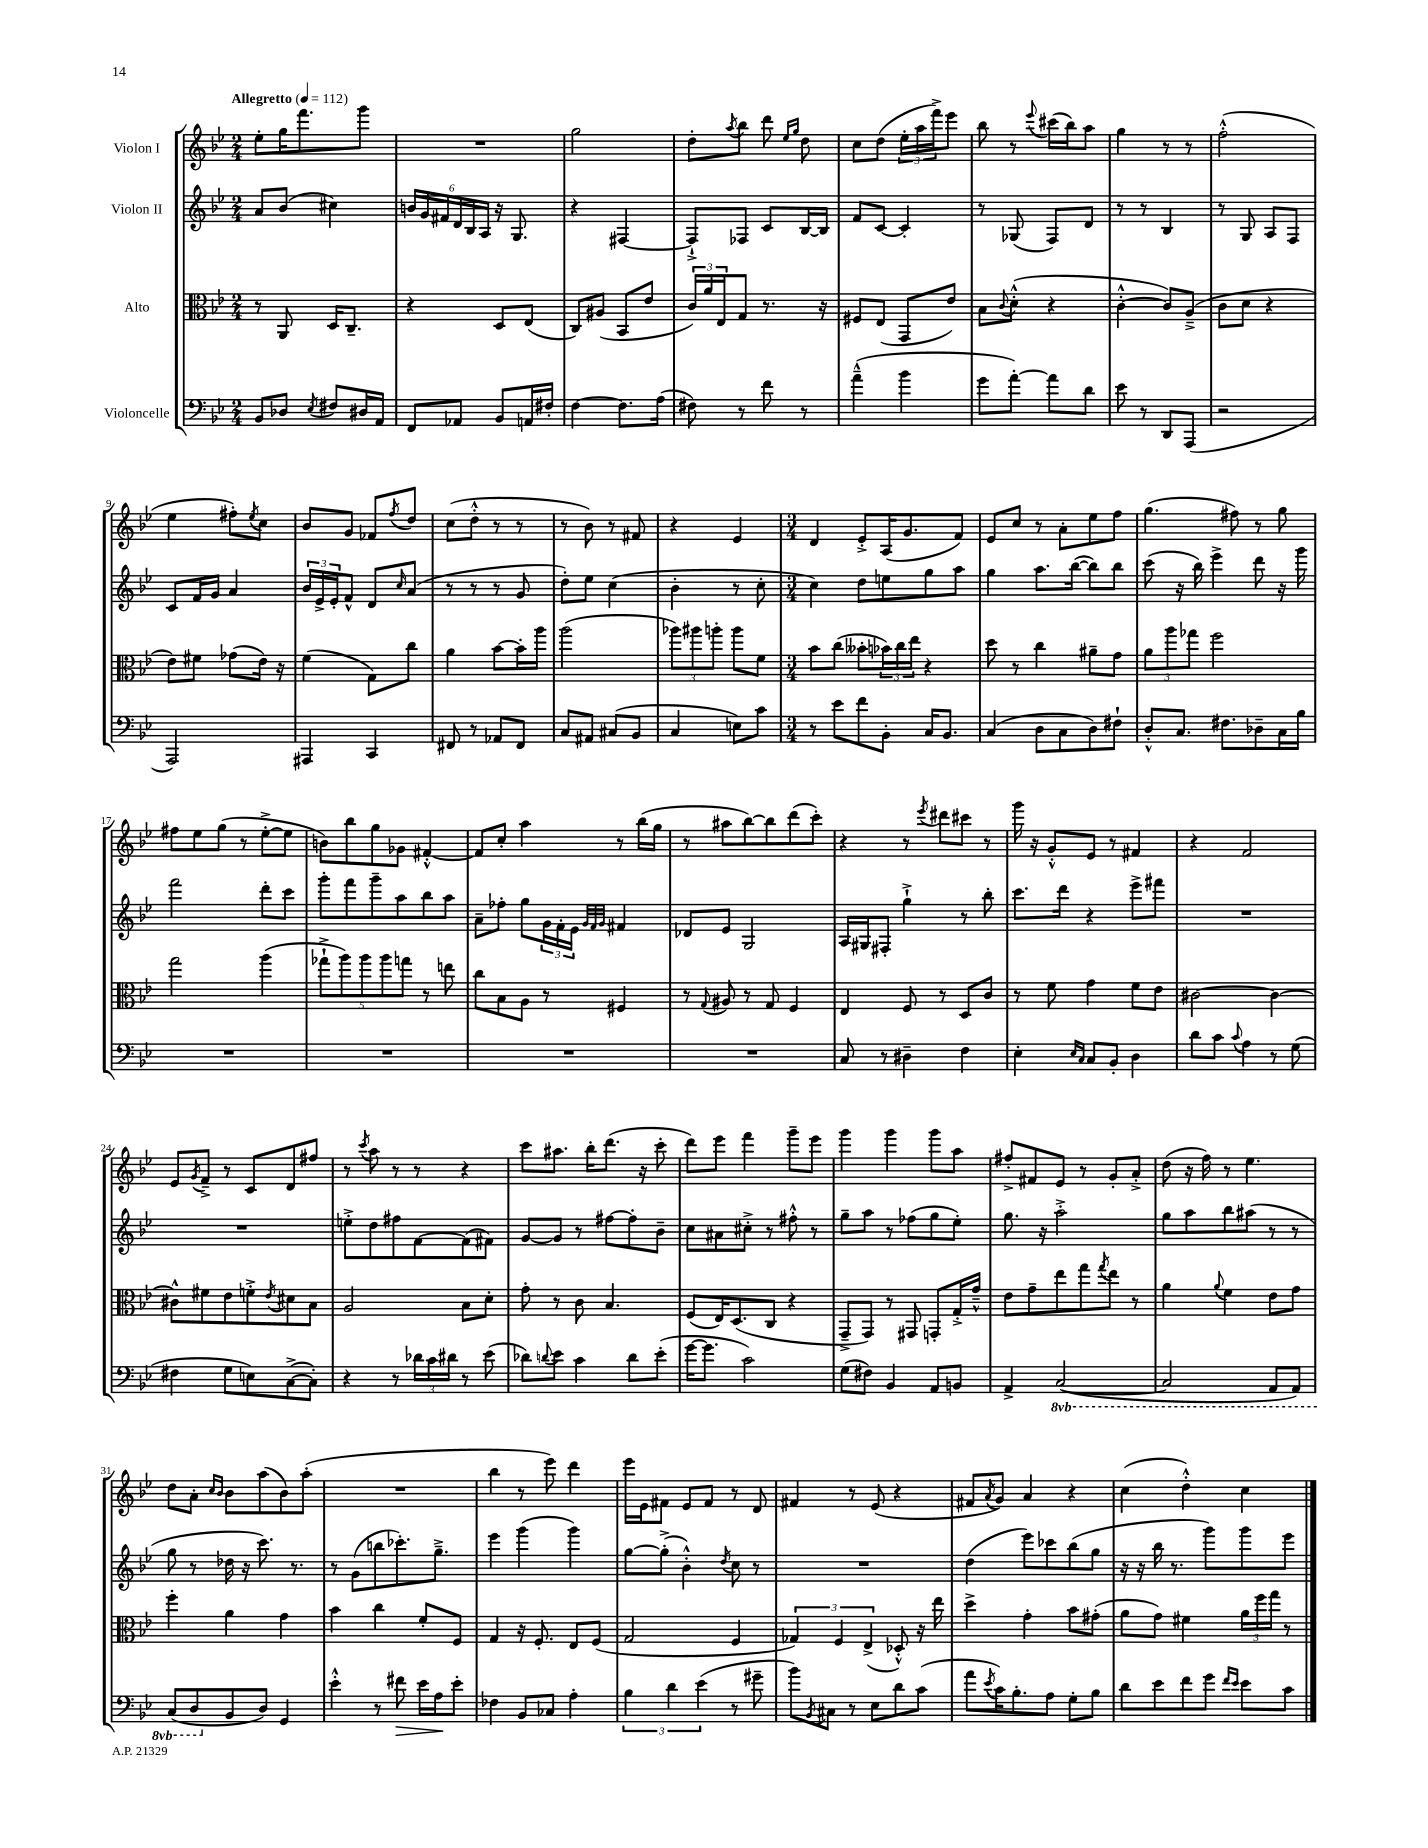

**kern	**kern	**kern	**kern
*staff4	*staff3	*staff2	*staff1
*clefF4	*clefC3	*clefG2	*clefG2
*k[b-e-]	*k[b-e-]	*k[b-e-]	*k[b-e-]
*M2/4	*M2/4	*M2/4	*M2/4
*MM112	*MM112	*MM112	*MM112
8BB-	8r	8a	8ee-'
8D-	8AA	(8b-	16gg
.	.	.	8.fff
8qE-	.	.	.
8F#	16D	4cc#)	.
.	8.C~	.	.
16D#	.	.	8ggg
16AA	.	.	.
=	=	=	=
8FF	4r	24b	2r
.	.	24g	.
.	.	24f#	.
8AA-	.	24d	.
.	.	24B-	.
.	.	24A	.
8BB-	8D	16r	.
.	.	8.G	.
16AA	(8E-	.	.
16F#'	.	.	.
=	=	=	=
[4F	8C)	4r	2gg
.	(8A#	.	.
8.F]	8BB-	[4F#	.
.	8e-	.	.
(16A	.	.	.
=	=	=	=
8F#)	24c)	8F#`^]	8dd'
.	24a	.	.
.	24E-	.	.
.	.	.	8qaa
8r	8G	8F-	8bb-
8f	8.r	8c	8ddd
.	.	.	16qqee-
.	.	.	16qqgg
8r	.	[16B-	8dd
.	16r	16B-]	.
=	=	=	=
(4a~^^	8F#	8f	8cc
.	(8E-	[8c	(8dd
4b-	8GG	4c']	24ee-'
.	.	.	24aa
.	.	.	24fff^)
.	8e-)	.	8eee-
=	=	=	=
8g	8B-	8r	8bb-
.	8qqc	.	.
[8a')	(8d'^^	(8G-	8r
.	.	.	8qqeee-
8a]	4r	8F)	(16ccc#
.	.	.	16bb-)
8d	.	8d	8aa
=	=	=	=
8e-	[4c'^^	8r	4gg
8r	.	8r	.
8DD	8c])	4B-	8r
(8AAA	(8A~^	.	8r
=	=	=	=
2r	8c	8r	(2ff'^^
.	8d	8G	.
.	4r	8A	.
.	.	8F	.
=	=	=	=
2AAA)	8e-)	8c	4ee-
.	8f#	16f	.
.	.	16g	.
.	(8g-	4a	8ff#')
.	.	.	8qee-
.	16e-)	.	8cc
.	16r	.	.
=	=	=	=
4AAA#	(4f	24b-	8b-
.	.	24e-^	.
.	.	24e-'	.
.	.	8f^^	8g
4CC	8G)	8d	8f-
.	.	16qqcc	8qff
.	8cc	(8a	8dd
=	=	=	=
8FF#	4a	8r	(8cc
8r	.	8r	8dd'^^
8AA-	[8b-	8r	8r
8FF#	16b-']	8g	8r
.	16aa	.	.
=	=	=	=
8C	(2aa	8dd')	8r
8AA#	.	8ee-	8b-)
(8C#	.	(4cc	8r
8BB-	.	.	8f#
=	=	=	=
4C	12aa-)	4b-'	4r
.	12aa#	.	.
.	12aa'	.	.
8E)	8aa	8r	4e-
8c	8f	8cc'	.
=	=	=	=
*M3/4	*M3/4	*M3/4	*M3/4
8r	8b-	4cc)	4d
8e-	(8cc	.	.
8f	8b--'	8dd	8e-'^
8BB-'	24b-)	8ee	(16A
.	24cc	.	.
.	.	.	8.g
.	24ee-	.	.
16C	4r	8gg	.
8.BB-	.	.	.
.	.	8aa	8f)
=	=	=	=
(4C	8dd	4gg	8e-
.	8r	.	8cc
8D	4cc	8.aa	8r
8C	.	.	8a'
.	.	([16bb-	.
8D)	8a#~	8bb-])	8ee-
8F#`	8g	8bb-	8ff
=	=	=	=
8D'^^	12a	(8ccc	(4.gg
.	12aa	.	.
8.C	.	16r	.
.	12gg-	.	.
.	.	16bb-)	.
.	2ff	4eee-^	.
8.F#	.	.	.
.	.	.	8ff#)
8D-~	.	8ddd	8r
16C	.	16r	8gg
16B-	.	16ggg	.
=	=	=	=
2.r	2gg	2fff	8ff#
.	.	.	8ee-
.	.	.	(8gg
.	.	.	8r
.	(4aa	8ddd'	[8ee-'^
.	.	8ccc	8ee-]
=	=	=	=
2.r	10gg-`^	8ggg'	8b)
.	10aa)	.	.
.	.	8fff	8bb-
.	10aa	.	.
.	.	8ggg~	8gg
.	10aa	.	.
.	.	8aa	8g-
.	10gg	.	.
.	8r	8bb-	[4f#'^^
.	8ee	8aa	.
=	=	=	=
2.r	8cc	8a~	8f#]
.	8B-	8ff-'	8cc'
.	8A	8gg	4aa
.	8r	24g	.
.	.	24f'	.
.	.	24e-	.
.	.	32qqg	.
.	.	32qqf	.
.	.	32qqg	.
.	4F#	4f#	8r
.	.	.	(16bb-
.	.	.	16gg
=	=	=	=
2.r	8r	8d-	8r
.	8qqG	.	.
.	8A#	8e-	8aa#
.	8r	2G	[8bb-)
.	8G	.	8bb-]
.	4F	.	(8ddd
.	.	.	8ccc')
=	=	=	=
8C	4E-	16A	4r
.	.	16G#	.
8r	.	8F#'	.
4D#~	8F	4gg`^	8r
.	.	.	8qeee-
.	8r	.	8ddd#
4F	8D	8r	8ccc#
.	8c	8bb-'	8r
=	=	=	=
4E-'	8r	8.ccc	16ggg
.	.	.	16r
.	8f	.	8g'^^
.	.	16ddd	.
16qqE-	.	.	.
16qqC	.	.	.
8C	4g	4r	8e-
8BB-'	.	.	8r
4D	8f	8eee-^	4f#
.	8e-	8fff#	.
=	=	=	=
8d	[2c#	2.r	4r
8c	.	.	.
8qqc	.	.	.
4A	.	.	2f
8r	4c#_	.	.
(8G	.	.	.
=	=	=	=
4F#	8c#^^]	2.r	8e-
.	.	.	8qg
.	8f#	.	8f~^
8G	8e-	.	8r
8E)	8f'^	.	8c
.	8qe-	.	.
([8C^	8d#	.	8d
8C'])	8B-	.	8ff#
=	=	=	=
4r	2A	8ee'^	8r
.	.	.	8qccc
.	.	8dd	8aa
8r	.	8ff#	8r
24d-	.	[8f	8r
24c	.	.	.
24d#	.	.	.
8r	8B-	(8f]	4r
(8e-	8d'	8f#)	.
=	=	=	=
8d-)	8g'	[8g	8ccc
8qqd	.	.	.
8e-	8r	8g]	8.aa#
4c	8c	8r	.
.	.	.	16bb-'
.	4.B-	[8ff#	(8.ddd
8d	.	8ff#']	.
.	.	.	16r
(8e-'	.	8b-~	8ccc'
=	=	=	=
[16g	(8F	8cc	8ddd)
8.g]	.	.	.
.	16E-)	8a#	8eee-
.	(8.D	.	.
2c)	.	8cc#'^	4fff
.	8C	8r	.
.	4r	8ff#'^^	8ggg~
.	.	8r	8eee-
=	=	=	=
(8G	8GG~^	8gg~	4ggg
8F#)	8GG)	8aa	.
4BB-	8r	8r	4ggg
.	8GG#	(8ff-	.
8AA	8GG'	8gg	8ggg
8BB	16G'^	8ee-')	8aa
.	16g~^^	.	.
=	=	=	=
4AA^	8e-	8.gg	8ff#'^
.	8g~	.	8f#
.	.	16r	.
([2CC	8ee-	2aa'^	8e-
.	8gg	.	8r
.	8qgg	.	.
.	8ee-	.	8g'
.	8r	.	8a'^
=	=	=	=
2CC]	4a	8gg	(8dd
.	.	8aa	16r
.	.	.	16ff)
.	8qqa	.	.
.	4f	8bb-	8r
.	.	(8aa#	4.ee-
8AAA	8e-	8r	.
8AAA)	8g	8r	.
=	=	=	=
(8CC	4ff'	8gg	8dd
8DD	.	8r	8a'
.	.	.	16qqcc
.	.	.	16qqb-
8BB-	4a	16dd-	8b-
.	.	16r	.
8D)	.	8.ccc)	(8aa
4GG	4g	.	8b-)
.	.	8.r	.
.	.	.	(8aa'
=	=	=	=
4e-'^^	4b-	8r	2.r
.	.	(8g	.
8r	4cc	8bb	.
8f#	.	8.ccc-')	.
16e-	8f'	.	.
16A	.	8.gg~^	.
8e-'	8F	.	.
=	=	=	=
4F-	4G	4eee-	4bb-
8BB-	16r	(4ggg	8r
.	8.F'	.	.
8C-	.	.	8eee-)
4A'	8E-	4ggg)	4ddd
.	(8F	.	.
=	=	=	=
6B-	2G	[8gg	16eee-
.	.	.	16e-
.	.	(8gg'^]	8f#
6d	.	.	.
.	.	4b-'^^)	8e-
(6e-	.	.	.
.	.	.	8f#
.	.	8qdd	.
8r	4F	8cc	8r
8g#~	.	8r	8d
=	=	=	=
8b-)	6G-)	2.r	4f#
8qBB-	.	.	.
8C#	.	.	.
.	6F	.	.
8r	.	.	8r
.	(6E-^	.	.
8E-	.	.	(8e-
8d	8D-'^^)	.	4r
(8c	16r	.	.
.	16ee-	.	.
=	=	=	=
8a	4dd^	(4dd	8f#
8qe-	.	.	8qa
16c)	.	.	8g)
8.B-'	.	.	.
.	4g'	8eee-)	4a
8A	.	8ccc-	.
8G'	8b-	(8bb-	4r
8B-	(8g#'	8gg	.
=	=	=	=
8d	8a	16r	(4cc
.	.	16r	.
8e-	8g)	16bb-	.
.	.	8.r	.
8f	4f#	.	4dd'^^)
8g	.	8ggg)	.
16qqf	.	.	.
16qqe-	.	.	.
8e-	24a	8ggg	4cc
.	24ff	.	.
.	24gg	.	.
8c	8r	8eee-	.
==	==	==	==
*-	*-	*-	*-
